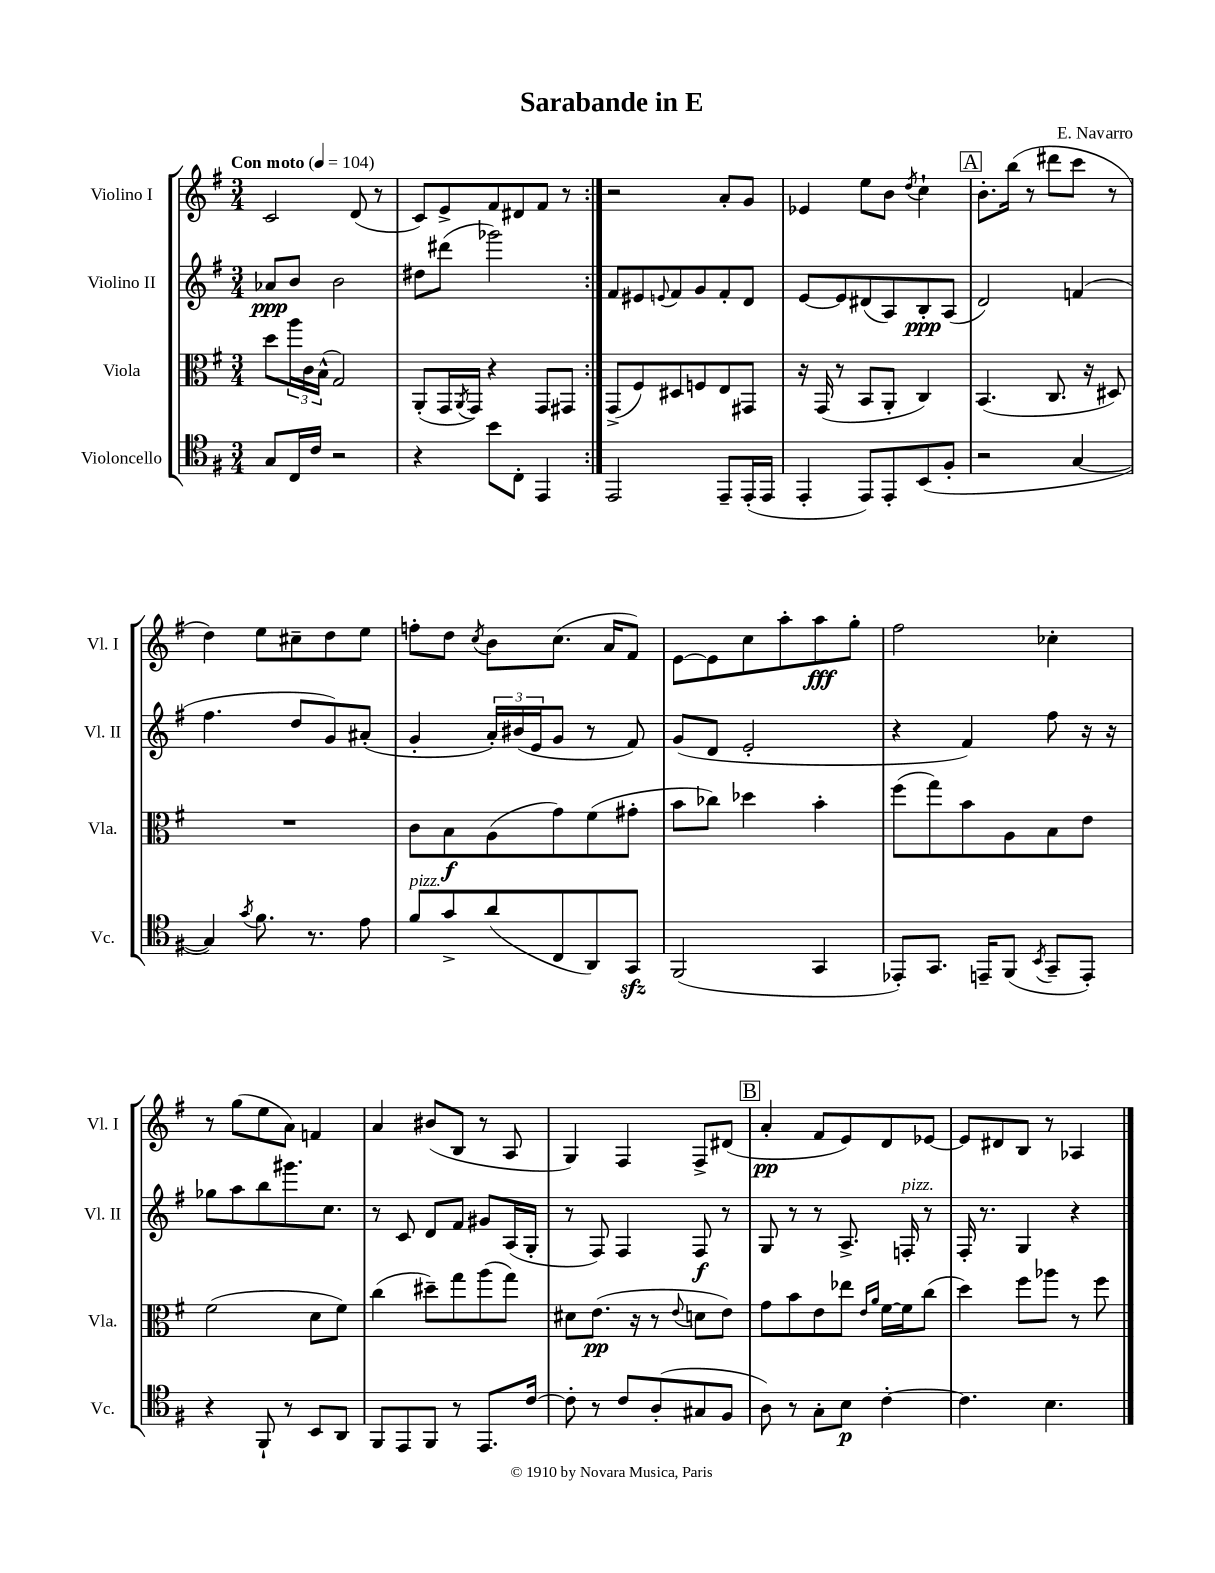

**kern	**kern	**kern	**kern
*staff4	*staff3	*staff2	*staff1
*clefC4	*clefC3	*clefG2	*clefG2
*k[f#]	*k[f#]	*k[f#]	*k[f#]
*M3/4	*M3/4	*M3/4	*M3/4
*MM104	*MM104	*MM104	*MM104
8G	8dd	8a-	2c
16C	24aa	8b	.
.	24c	.	.
16c	.	.	.
.	(24B^^	.	.
2r	2G)	2b	.
.	.	.	(8d
.	.	.	8r
=	=	=	=
4r	(8AA'	8dd#	8c)
.	16GG	(8ddd#	8e^
.	8qAA	.	.
.	16GG)	.	.
8b	4r	2ggg-)	8f#
8C'	.	.	8d#
4EE	8GG	.	8f#
.	8GG#	.	8r
=:|!	=:|!	=:|!	=:|!
2EE	(8GG^	8f#	2r
.	8F#)	8e#	.
.	.	8qqe	.
.	8D#	8f#	.
.	8F	8g	.
8EE~	8E	8f#'	8a'
(16EE'	8GG#	8d	8g
16EE	.	.	.
=	=	=	=
4EE'	16r	[8e	4e-
.	(16GG	.	.
.	8r	8e]	.
8EE)	8BB	(8d#	8ee
8EE'	8AA'	8A)	8b
.	.	.	8qdd
(8BB	4C)	8B'	4cc`
8F#'	.	(8A	.
=	=	=	=
2r	(4.BB	2d)	8.b'
.	.	.	(16bb
.	.	.	8r
.	8.C	.	8ddd#
[4G	.	(4f	8ccc
.	16r	.	.
.	8D#)	.	8r
=	=	=	=
4G])	2.r	4.ff#	4dd)
8qg	.	.	.
8.f#	.	.	8ee
.	.	8dd	8cc#~
8.r	.	.	.
.	.	8g)	8dd
8e	.	(8a#'	8ee
=	=	=	=
8f#	8c	4g'	8ff'
8g^	8B	.	8dd
.	.	.	8qcc
(8a	(8A	24a')	8b
.	.	(24b#	.
.	.	24e	.
8C	8g)	8g	(8.cc
8AA)	(8f#	8r	.
.	.	.	16a
8GG	8g#'	8f#)	8f#)
=	=	=	=
(2FF#	8b	(8g	[8e
.	8cc-)	8d	8e]
.	4dd-	2e'	8cc
.	.	.	8aa'
4GG	4b'	.	8aa
.	.	.	8gg'
=	=	=	=
8EE-')	(8ff#	4r	2ff#
8.GG	8gg)	.	.
.	8b	4f#)	.
16EE~	.	.	.
(8FF#	8A	.	.
8qBB	.	.	.
8GG~	8B	8ff#	4cc-'
8EE')	8e	16r	.
.	.	16r	.
=	=	=	=
4r	(2f#	8gg-	8r
.	.	8aa	(8gg
8FF#`	.	8bb	8ee
8r	.	8.ggg#	8a)
8BB	8d	.	4f
.	.	8.cc	.
8AA	8f#)	.	.
=	=	=	=
8FF#	(4cc	8r	4a
8EE	.	8c	.
8FF#	8dd#~)	8d	(8b#
8r	8gg	8f#	8B
8.EE	(8aa	8g#	8r
.	8gg)	(16A	8A
[16c	.	16G'	.
=	=	=	=
8c']	8d#	8r	4G)
8r	(8.e	8F#)	.
8c	.	4F#	4F#
.	16r	.	.
(8A'	8r	.	.
.	8qqe	.	.
8G#	8d	8F#	8F#^
8F#	8e)	8r	(8d#
=	=	=	=
8A)	8g	8G	4a'
8r	8b	8r	.
8G'	8e	8r	8f#
8B	8ee-	8.A^	8e)
.	16qqe	.	.
.	16qqa	.	.
[4c'	[16f#	.	8d
.	16f#]	16F'	.
.	(8cc	8r	[8e-
=	=	=	=
4.c]	4dd)	16F#'	8e-]
.	.	8.r	.
.	.	.	8d#
.	8ff#	4G	8B
4.B	8aa-	.	8r
.	8r	4r	4A-
.	8ff#	.	.
==	==	==	==
*-	*-	*-	*-
